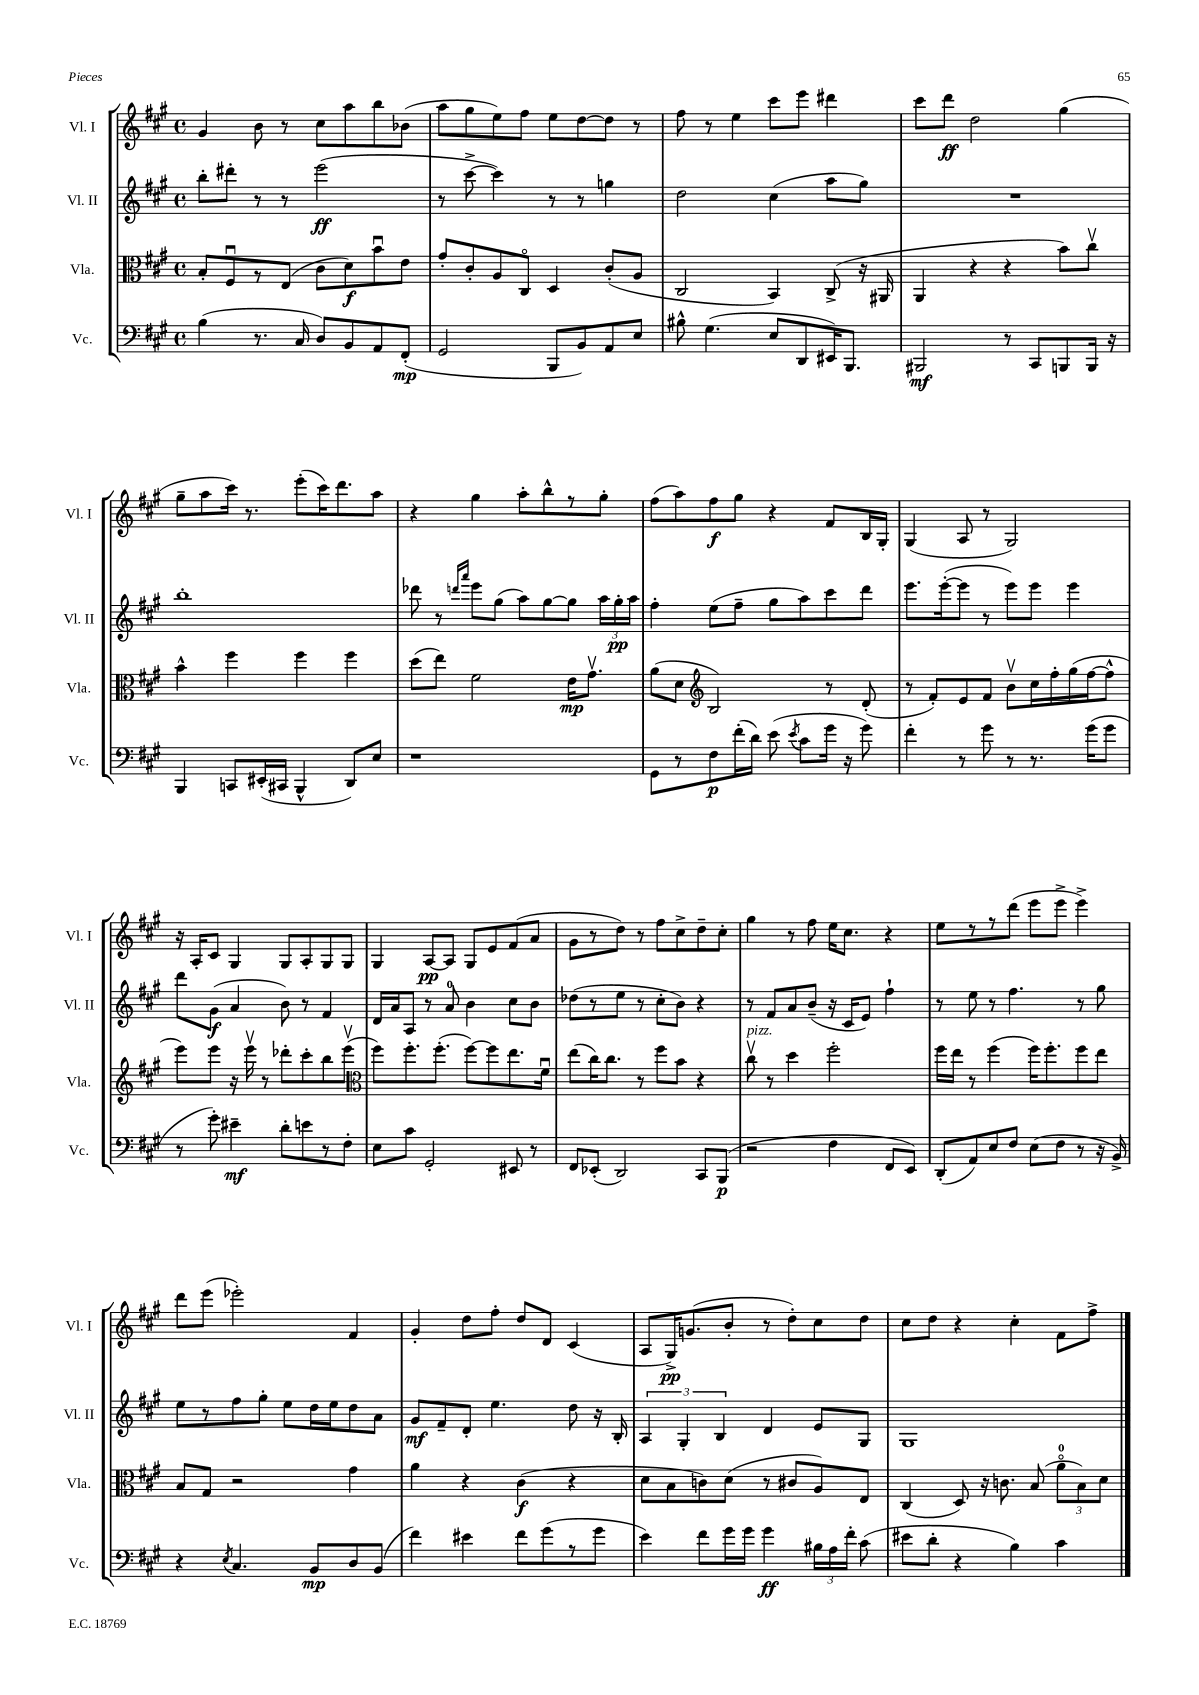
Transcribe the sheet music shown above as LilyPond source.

<<
\new StaffGroup <<
\new Staff = "s0" \with { instrumentName = "Vl. I" shortInstrumentName = "Vl. I" } {
    \clef treble \key a \major \defaultTimeSignature \time 4/4
    \autoBeamOff gis'4 b'8 r8 cis''8[ a''8 b''8 bes'8]( |
    a''8[ gis''8 e''8) fis''8] e''8[ d''8~ d''8] r8 |
    fis''8 r8 e''4 cis'''8[ e'''8] dis'''4 |
    cis'''8[ d'''8]\ff d''2 gis''4( |
    gis''8[-- a''8 cis'''16]) r8. e'''8[-.( cis'''16) d'''8. a''8] |
    r4 gis''4 a''8[-. b''8-^ r8 gis''8]-. |
    fis''8[( a''8) fis''8\f gis''8] r4 fis'8[ b16 gis16]-. |
    gis4( a8 r8 gis2) |
    r16 a16[-. cis'8] gis4 gis8[ a8-. gis8 gis8] |
    gis4 a8[~\pp a8] gis8[ e'8 fis'8( a'8] |
    gis'8[ r8 d''8]) r8 fis''8[ cis''8-> d''8-- cis''8]-. |
    gis''4 r8 fis''8 e''16[ cis''8.] r4 |
    e''8[ r8 r8 d'''8]( e'''8[ e'''8]-> e'''4->) |
    d'''8[ e'''8]( ees'''2-.) fis'4 |
    gis'4-. d''8[ fis''8]-. d''8[ d'8] cis'4( |
    a8[ gis16->\pp) g'8.( b'8]-. r8 d''8[-.) cis''8 d''8] |
    cis''8[ d''8] r4 cis''4-. fis'8[ fis''8]-> \bar "|." |
}
\new Staff = "s1" \with { instrumentName = "Vl. II" shortInstrumentName = "Vl. II" } {
    \clef treble \key a \major \defaultTimeSignature \time 4/4
    \autoBeamOff b''8[-. dis'''8]-. r8 r8 e'''2\ff( |
    r8 cis'''8~-> cis'''4) r8 r8 g''4 |
    d''2 cis''4( a''8[ gis''8]) |
    R1 |
    b''1-. |
    des'''8 r8 \grace { d'''16[ a'''16] } e'''8[ gis''8]( a''8[) gis''8~ gis''8] \tuplet 3/2 { a''16[ gis''16-.\pp a''16] } |
    fis''4-. e''8[( fis''8]-- gis''8[ a''8) cis'''8 d'''8] |
    e'''8.[ e'''16~-.( e'''8] r8 e'''8[) e'''8] e'''4 |
    d'''8[ gis'8]\f( a'4 b'8) r8 fis'4 |
    d'16[ a'16 a8] r8 a'8-0 b'4 cis''8[ b'8] |
    des''8[( r8 e''8] r8 cis''8[-. b'8]) r4 |
    r8 fis'8[ a'8 b'8]--( r16 cis'16[ e'8]) fis''4-! |
    r8 e''8 r8 fis''4. r8 gis''8 |
    e''8[ r8 fis''8 gis''8]-. e''8[ d''16 e''16 d''8 a'8] |
    gis'8[\mf fis'8-- d'8]-. e''4. d''8 r16 b16-. |
    \tuplet 3/2 { a4 gis4-. b4 } d'4 e'8[ gis8] |
    gis1 \bar "|." |
}
\new Staff = "s2" \with { instrumentName = "Vla." shortInstrumentName = "Vla." } {
    \clef alto \key a \major \defaultTimeSignature \time 4/4
    \autoBeamOff b8[-. fis8\downbow r8 e8]( cis'8[ d'8\f) b'8\downbow e'8] |
    gis'8[-. cis'8-. a8 cis8]\flageolet d4 cis'8[-.( a8] |
    cis2 b,4) cis8->( r16 ais,16 |
    a,4 r4 r4 b'8[) cis''8]\upbow |
    b'4-^ fis''4 fis''4 fis''4 |
    d''8[( e''8]) fis'2 e'16[\mp gis'8.]\upbow |
    a'8[( d'8] \clef treble b2) r8 d'8-.( |
    r8 fis'8[-.) e'8 fis'8] b'8[\upbow cis''16 fis''16-. gis''16( fis''16~ fis''8]-^ |
    e'''8[) e'''8] r16 e'''16\upbow r8 des'''8[-. cis'''8-. b''8 e'''8]\upbow( |
    \clef alto fis''8[) fis''8.-. fis''8.]-.( fis''8[~) fis''8 e''8. fis'16]\downbow |
    e''8[( cis''16) cis''8.] r8 fis''8[ b'8] r4 |
    cis''8\upbow^\markup { \italic "pizz." } r8 d''4 fis''2-. |
    fis''16[ e''16] r8 fis''4( fis''16[) fis''8.-. fis''8 e''8] |
    b8[ gis8] r2 gis'4 |
    a'4 r4 cis'4\f( r4 |
    d'8[ b8 c'8) d'8]( r8 cis'8[ a8) e8] |
    cis4( d8) r16 c'8. b8( \tuplet 3/2 { a'8[-0\flageolet b8) d'8] } \bar "|." |
}
\new Staff = "s3" \with { instrumentName = "Vc." shortInstrumentName = "Vc." } {
    \clef bass \key a \major \defaultTimeSignature \time 4/4
    \autoBeamOff b4( r8. cis16 d8[) b,8 a,8 fis,8]-.\mp( |
    gis,2 b,,8[ b,8) a,8 e8] |
    bis8-^ gis4.( e8[ d,8 eis,16) b,,8.] |
    bis,,2\mf r8 cis,8[ b,,8 b,,16] r16 |
    b,,4 c,8[ eis,16-.( cis,16] b,,4-^ d,8[) e8] |
    r1 |
    gis,8[ r8 fis8\p fis'16-.( d'16]) e'8( \acciaccatura { e'8 } cis'8[ gis'16] r16 gis'8) |
    fis'4-. r8 gis'8 r8 r8. gis'16[( gis'8] |
    r8 gis'8-.) eis'4--\mf d'8[-. e'8 r8 fis8]-. |
    e8[ cis'8] gis,2-. eis,8 r8 |
    fis,8[ ees,8]-.( d,2) cis,8[ b,,8]\p( |
    r2 fis4 fis,8[ e,8]) |
    d,8[-.( a,8) e8 fis8] e8[( fis8] r8 r16 b,16->) |
    r4 \acciaccatura { e8 } cis4. b,8[\mp d8 b,8]( |
    fis'4) eis'4 fis'8[ gis'8( r8 gis'8] |
    e'4) fis'8[ gis'16 gis'16] gis'4\ff \tuplet 3/2 { bis16[ a16 fis'16]-. } cis'8( |
    eis'8[ d'8]-. r4 b4) cis'4 \bar "|." |
}
>>
>>
\layout { \context { \Score \remove "Bar_number_engraver" } }
